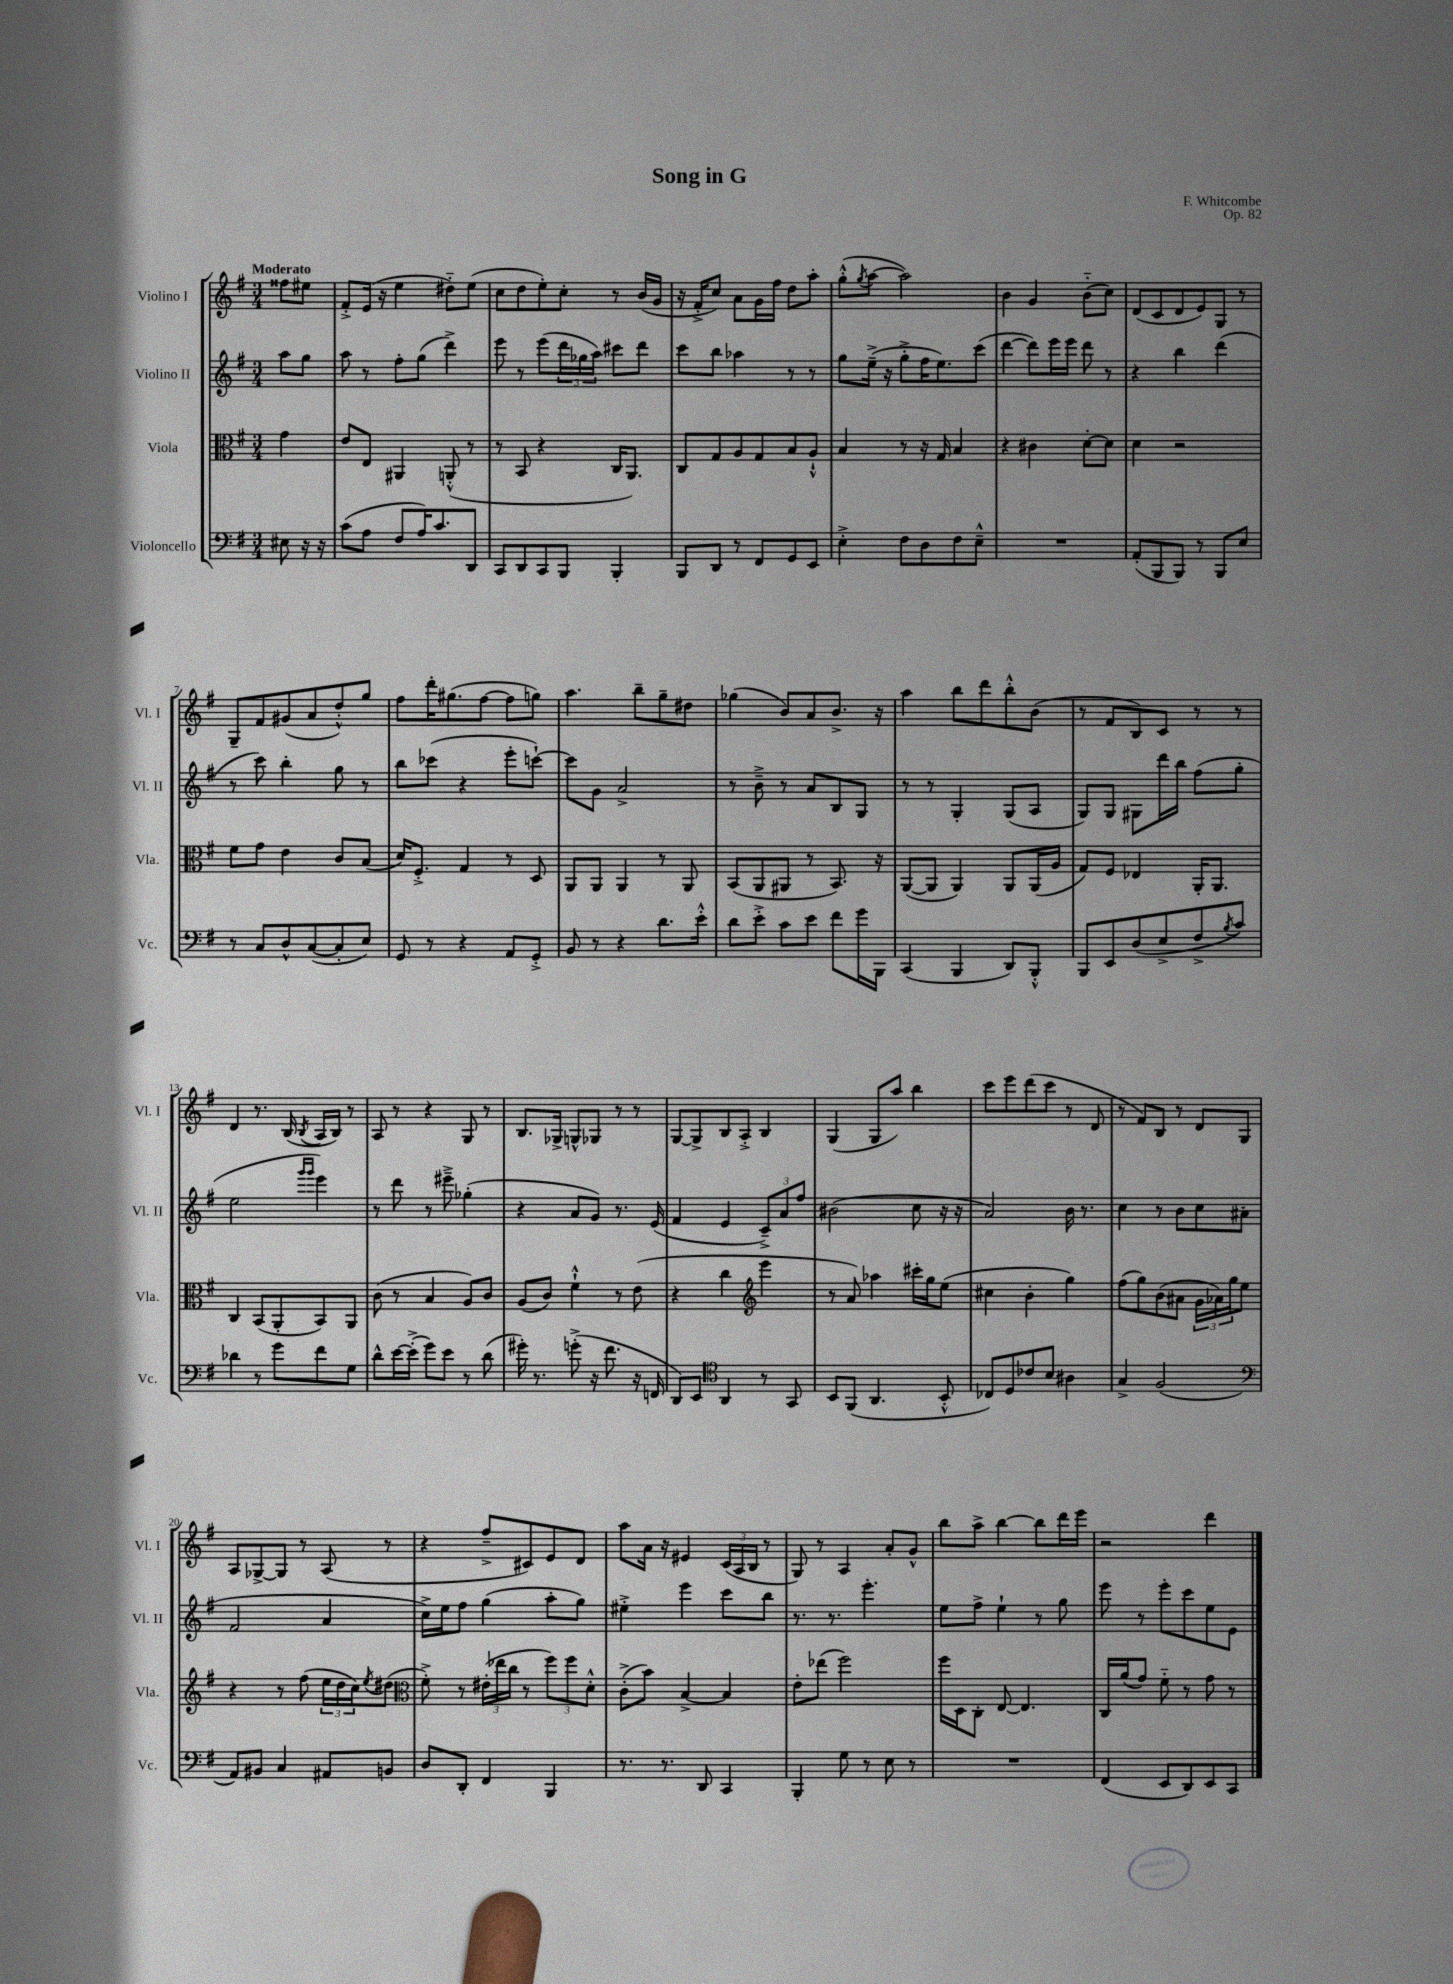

**kern	**kern	**kern	**kern
*staff4	*staff3	*staff2	*staff1
*clefF4	*clefC3	*clefG2	*clefG2
*k[f#]	*k[f#]	*k[f#]	*k[f#]
*M3/4	*M3/4	*M3/4	*M3/4
8E#\	4g\	8aa\L	8ff##\L
16r	.	8gg\J	8ee#\J
16r	.	.	.
=	=	=	=
(8c\L	8e/L	8aa\	8f#'^/L
8A\J	8E/J	8r	(16e/Jk
.	.	.	16r
8F#/L	4AA#/	8ff#'\L	4ee\
16A/K)	.	(8gg\J	.
8.c/	.	.	.
.	(8AA'^^/	4ddd^\)	8dd#'~\L)
8DD/J	8r	.	(8ee\J
=	=	=	=
8CC/L	8r	8eee\	8cc\L
8DD/	8BB/	8r	8dd\
8CC/	4r	(8eee\L	8ee'\)
8BBB/J	.	24ddd\L	8cc'\J
.	.	24gg-\	.
.	.	24aa\JJ)	.
4BBB'/	16C/LK	8ccc#\L	8r
.	8.AA/J)	.	.
.	.	8ddd\J	(16b/LL
.	.	.	16g/JJ
=	=	=	=
8BBB/L	8C/L	8ccc\L	16r
.	.	.	16f#'^/LK
8DD/J	8G/	8bb\J	8cc/J)
8r	8A/	4aa-\	8a\L
8FF#/L	8G/	.	16g\L
.	.	.	16ff#\JJ
8GG/	8B/	8r	8dd\L
8EE/J	8A`^^/J	8r	8aa'\J
=	=	=	=
4E'^\	4B/	8gg\L	(8gg'^^\L
.	.	.	8qgg/
.	.	(16ee~^\Jk	[8aa\J
.	.	16r	.
8F#\L	8r	8gg'^\L	2aa\])
8D\	16r	16ff#\K	.
.	16G/	8.ee\)	.
8F#\	4B/	.	.
8E~^^\J	.	(8ccc\J	.
=	=	=	=
2.r	4r	[4ddd\	4b\
.	4c#\	8ddd\]L)	4g/
.	.	16eee\L	.
.	.	16eee\JJ	.
.	[8d'\L	8ddd\	(8b'~\L
.	8d\]J	8r	8cc\J)
=	=	=	=
(8AA'/L	4d\	4r	(8d/L
8BBB/	.	.	8c/
8BBB/J)	2r	4bb\	8d/
8r	.	.	8e/)
8BBB/L	.	(4ddd\	8G/J
8E/J	.	.	8r
=	=	=	=
8r	8f#\L	8r	8G~/L
8C/L	8g\J	8ccc\)	8f#/
8D^^/	4e\	4bb'\	(8g#/
([8C/	.	.	8a/
8C'/]	8c/L	8gg\	8dd'^^/)
8E/J)	(8B/J	8r	8gg/J
=	=	=	=
8GG/	16d/LK)	8bb\L	8ff#\L
.	8.F#'^/J	.	.
8r	.	(8ccc-\J	16ddd'\K
.	.	.	(8.gg#\
4r	4G/	4r	.
.	.	.	[8ff#\J
8AA/L	8r	8eee'\L	8ff#\]L
8GG'^/J	8D/	[8ccc`\J)	8gg\J)
=	=	=	=
8BB/	8AA/L	8ccc\]L	4.aa\
8r	8AA/J	8g\J	.
4r	4AA/	2a^/	.
.	.	.	8bb~\L
8.d\L	8r	.	8gg~\
.	8AA/	.	8dd#\J
16e'^^\Jk	.	.	.
=	=	=	=
8d\L	(8BB/L	8r	(4gg-\
8e'^\J	8AA/	8b~^\	.
8c\L	8AA#/J	8r	8b/L)
8e\J	8r	8a/L	8a/
8f#\L	8.BB/)	8B/	8.b^/J
16g\L	.	8G/J	.
16BBB\JJ	16r	.	16r
=	=	=	=
(4CC/	([8AA/L	8r	4aa\
.	8AA/]J	8r	.
4BBB/	4AA/)	4G'/	8bb\L
.	.	.	8ddd\
8DD/L)	8AA/L	(8G/L	8bb'^^\
8BBB'^^/J	(16AA/L	8A/J	(8b\J
.	16A/JJ	.	.
=	=	=	=
8BBB/L	8G/L)	8G/L)	8r
8EE/	8F#/J	8G/J	8f#/L
(8D/	4E-/	8G#\L	8B/)
8E^/	.	16ddd\L	8c/J
.	.	16bb\JJ	.
8F#^/	16AA'/LK	(8ff#\L	8r
.	8.AA/J	.	.
8qB/	.	.	.
8c/J)	.	8gg'\J	8r
=	=	=	=
4d-\	4C/	2ee\	4d/
8r	(8BB/L	.	8.r
8g\L	8AA'/	.	.
.	.	.	(16B/
.	.	16qqggg/LL	.
.	.	16qqggg/JJ	8qB/
8f#\	8BB/)	4eee\)	16A/LL
.	.	.	16B/JJ)
8G\J	8AA/J	.	8r
=	=	=	=
8d^^\L	(8c\	8r	8A/
[16e\L	8r	8ddd\	8r
(16e'^\]JJ	.	.	.
8g\L)	4B/	8r	4r
8e\J	.	8eee#~^\	.
8r	8A/L)	(4gg-'\	8G/
(8d\	8c/J	.	8r
=	=	=	=
16g#'\)	(8A/L	4r	8.B/L
8.r	.	.	.
.	8c/J)	.	.
.	.	.	16G-^/Jk
(8g'^\	4f#`^^\	8a/L	8G^^/L
16r	.	8g/J)	8G-/J
8.f#\	.	.	.
.	8r	8.r	8r
16r	(8e\	.	8r
16FF/	.	(16e/	.
=	=	=	=
8DD/L)	4r	4f#/	[8G/L
8EE/J	.	.	8G^/]
*clefC4	*	*	*
4AA/	4cc\	4e/	8B/
.	.	.	8A'^/J
*	*clefG2	*	*
8r	4eee\	12c~^/L)	4B/
.	.	12a/	.
8GG/	.	.	.
.	.	12ff#/J	.
=	=	=	=
8BB/L	8r	(2b#\	(4G/
(8FF#/J	8a/)	.	.
4.AA/	4aa-\	.	8G/L
.	.	.	8aa/J)
.	16ccc#'\LL	8cc\	4bb\
.	16gg\J	.	.
8BB'^^/	(8ee\J	16r	.
.	.	16r	.
=	=	=	=
8C-/L)	4cc#\	2a/)	8ccc\L
8D/	.	.	8eee\
8c-/	4b'\	.	(8ddd\
8B/J	.	.	8ccc\J
4A#\	4gg\)	16b\	8r
.	.	8.r	.
.	.	.	8d/
=	=	=	=
4G^/	(8ff#\L	4cc\	8r
.	8gg\)	.	8f#/L)
(2F#/	(8b\	8r	8B/J
.	8a#\J	8b\L	8r
.	24g\LL	8cc\	8d/L
.	24a-\)	.	.
.	24gg\J	.	.
.	8ee\J	(8a#\J	8G/J
=	=	=	=
*clefF4	*	*	*
8AA/L)	4r	2f#/	8A/L
8BB#/J	.	.	[8G-^/
4C/	8r	.	8G-/]J
.	(8ff#\	.	8r
8AA#/L	24ee\LL	4a/	(8A/
.	24dd\	.	.
.	24cc\J)	.	.
.	8qee/	.	.
8BB/J	(8dd#\J	.	8r
=	=	=	=
*	*clefC3	*	*
8D/L	8f#'^\)	16cc^\LL)	4r
.	.	16ee\J	.
8DD'/J	8r	8ff#\J	.
4FF#/	(24e#'\LL	(4gg\	8ff#~^/L
.	24ee-\	.	.
.	24cc\JJ	.	.
.	8r	.	8c#/)
4BBB/	12ff#\L)	8aa'\L	8e/
.	12ff#\	.	.
.	.	8gg\J)	8d/J
.	12d'^^\J	.	.
=	=	=	=
8.r	(8c'^\L	4ee#'^\	8aa\L
.	8b\J)	.	16a\Jk
8.r	.	.	16r
.	[4B^/	4eee\	4e#/
8DD/	.	.	.
4CC/	4B/]	8ccc\L	(24c/LL
.	.	.	24A/
.	.	.	24B/JJ
.	.	8bb\J	8r
=	=	=	=
4BBB'/	8e'\L	8.r	8G/)
.	(8ee-\J	.	8r
.	.	8.r	.
8G\	2ff#\)	.	4A/
8r	.	4.eee'\	.
8E\	.	.	8a'/L
8r	.	.	8g^^/J
=	=	=	=
2.r	16ff#\LL	8ee\L	8bb\L
.	16D\J	.	.
.	8C'\J	8ff#^\J	8aa^\J
.	[8E/	4ee`\	[4bb\
.	4.E/]	.	.
.	.	8r	8bb\]L
.	.	8gg\	16ddd\L
.	.	.	16eee\JJ
=	=	=	=
(4FF#/	16C/LL	8eee\	2r
.	(16a/J	.	.
.	8g/J)	8r	.
8EE/L	8f#'~\	8eee'\L	.
8DD/)	8r	8ccc\	.
8EE/	8g\	8ee\	4ddd\
8CC/J	8r	8e\J	.
==	==	==	==
*-	*-	*-	*-
